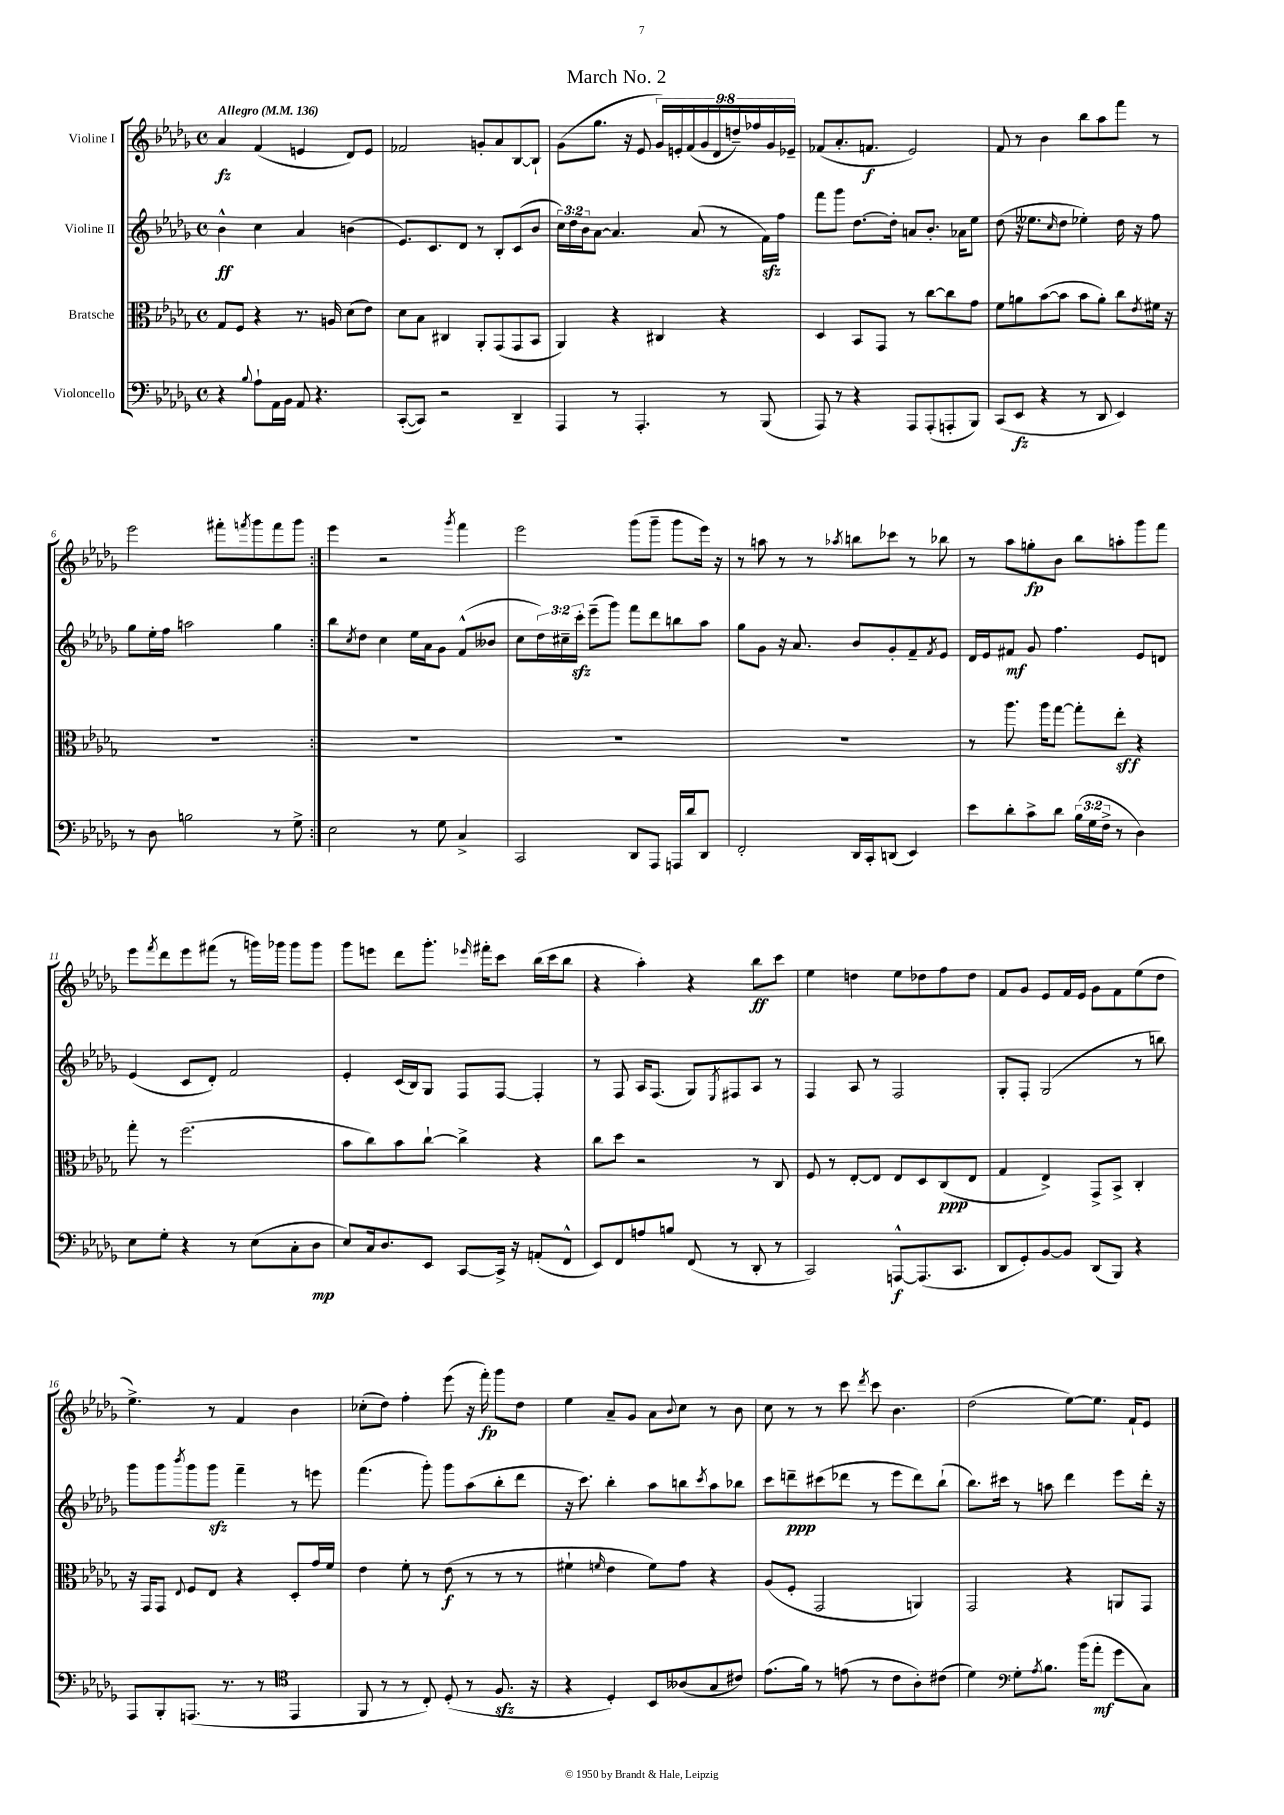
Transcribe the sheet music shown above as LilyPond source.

\header { title = "March No. 2" }
<<
\new StaffGroup <<
\new Staff = "s0" \with { instrumentName = "Violine I" } {
    \clef treble \key des \major \defaultTimeSignature \time 4/4 \override Staff.TupletNumber.text = #tuplet-number::calc-fraction-text \tempo "Allegro" 4 = 136
    \repeat volta 2 { aes'4\fz f'4( e'4 des'8) e'8 |
    fes'2 g'8-. aes'8 bes8~ bes8-! |
    ges'8( ges''8. r16 ees'8 \tuplet 9/8 { ges'16) e'16-. f'16( ges'16 des'16 d''16--) fes''16 ges'16 ees'16-- } |
    fes'8( aes'8.-. f'8.\f ees'2) |
    f'8 r8 bes'4 bes''8 aes''8 f'''8 r8 |
    ees'''2 fis'''8-. \acciaccatura { f'''8 } ges'''8 f'''8 ges'''8 | }
    ees'''4 r2 \acciaccatura { ges'''8 } f'''4 |
    ees'''2 ges'''8( ges'''8-- ges'''8 ees'''16) r16 |
    r8 a''8 r8 r8 \acciaccatura { aes''8 } b''8 ces'''8 r8 bes''8 |
    r8 aes''8 g''8-.\fp bes'8 bes''8 a''8-. ges'''8 f'''8 |
    ees'''8 \acciaccatura { f'''8 } des'''8 ees'''8 fis'''8( r8 g'''16) ges'''16 ges'''8 ges'''8 |
    ges'''8 e'''8 des'''8 ges'''8.-. \grace { ees'''16 } fis'''16-. c'''8 bes''16( c'''16 bes''8 |
    r4 aes''4-.) r4 bes''8\ff c'''8 |
    ees''4 d''4 ees''8 des''8 f''8 des''8 |
    f'8 ges'8 ees'8 f'16 ees'16 ges'8 f'8 ees''8( des''8 |
    ees''4.->) r8 f'4 bes'4 |
    ces''8-.( des''8) f''4-. ees'''8( r16 f'''16-.\fp) ges'''8 des''8 |
    ees''4 aes'8-- ges'8 aes'8 \appoggiatura { bes'8 } c''8 r8 bes'8 |
    c''8 r8 r8 c'''8 \acciaccatura { des'''8 } c'''8 bes'4. |
    des''2( ees''8~) ees''8. f'16-! ees'8 \bar "|." |
}
\new Staff = "s1" \with { instrumentName = "Violine II" } {
    \clef treble \key des \major \defaultTimeSignature \time 4/4 \override Staff.TupletNumber.text = #tuplet-number::calc-fraction-text
    \repeat volta 2 { bes'4-^\ff c''4 aes'4 b'4( |
    ees'8.) c'8. des'8 r8 bes8-. c'8( bes'8 |
    \tuplet 3/2 { c''16) des''16 bes'16 } aes'8~ aes'4. aes'8( r8 f'16\sfz) f''16 |
    f'''8 ges'''8 des''8.~ des''16-. a'8 bes'8.-. aes'16 ees''8 |
    des''8( r16 eeses''8. \grace { c''16 } des''8 ees''4-.) des''16 r16 f''8 |
    ges''8 ees''16-. f''16 a''2 ges''4 | }
    bes''8 \acciaccatura { c''8 } des''8 c''4 ees''16 aes'16 ges'8 f'8-^( beses'8 |
    c''8 \tuplet 3/2 { des''16) cis''16-- c'''16-.\sfz } ees'''8--( ges'''8) f'''8 des'''8 b''8 aes''8 |
    ges''8 ges'8 r16 aes'8. bes'8 ges'8-. f'8-- \acciaccatura { f'8 } ees'8 |
    des'16 ees'16 fis'8\mf ges'8 f''4. ees'8 d'8 |
    ees'4( c'8 des'8-.) f'2 |
    ees'4-. c'16( bes16) ges8 f8 f8~ f4-. |
    r8 f8 aes16 f8.( ges8) \acciaccatura { ees8 } fis8 aes8 r8 |
    f4 aes8 r8 f2 |
    ges8-. f8-. ges2( r8 b''8) |
    ges'''8 ges'''8 \acciaccatura { bes'''8 } ges'''8 ges'''8\sfz f'''4-- r8 e'''8 |
    f'''4.( ges'''8-.) ges'''8 aes''8( bes''8-. des'''8 |
    r16 c'''8.) bes''4-. aes''8 b''8 \acciaccatura { c'''8 } aes''8 bes''8 |
    c'''8 d'''8--\ppp cis'''8( des'''8 r8 ees'''8 des'''8) bes''8-!( |
    bes''8.) cis'''16 r8 a''8 des'''4 ees'''8 des'''16-. r16 \bar "|." |
}
\new Staff = "s2" \with { instrumentName = "Bratsche" } {
    \clef alto \key des \major \defaultTimeSignature \time 4/4
    \repeat volta 2 { ges8 f8 r4 r8. a16 des'8( ees'8) |
    des'8 bes8 cis4 aes,8-. ges,8( ges,8 bes,8 |
    aes,4) r4 cis4 r4 |
    des4 bes,8 ges,8 r8 c''8~ c''8 ges'8 |
    f'8 a'8 bes'8~( bes'8 bes'8 a'8-.) c''8 \acciaccatura { ees'8 } fis'16 r16 |
    R1 | }
    R1 |
    R1 |
    R1 |
    r8 aes''8. aes''16 ges''8~ ges''8-. ees''8-.\sff r4 |
    ges''8-. r8 f''2.( |
    bes'8 c''8) bes'8 c''8~-! c''4-> r4 |
    c''8 des''8 r2 r8 c8 |
    f8 r8 ees8~-. ees8 ees8 des8 c8\ppp( ees8 |
    ges4 ees4->) ges,8-> bes,8-> c4-. |
    r16 ges,16 ges,8 \appoggiatura { ees8 } f8 ees8 r4 des8-. ges'16 f'16 |
    ees'4 f'8-. r8 ees'8\f( r8 r8 r8 |
    fis'4-! \grace { f'16 } ees'4 f'8) ges'8 r4 |
    aes8( f8-. ges,2 a,4) |
    ges,2 r4 a,8 ges,8 \bar "|." |
}
\new Staff = "s3" \with { instrumentName = "Violoncello" } {
    \clef bass \key des \major \defaultTimeSignature \time 4/4 \override Staff.TupletNumber.text = #tuplet-number::calc-fraction-text
    \repeat volta 2 { r4 \appoggiatura { bes8 } aes8-! aes,16 bes,16 aes,8 r4. |
    c,8~-.( c,8) r2 des,4-- |
    aes,,4 r8 aes,,4.-. r8 bes,,8( |
    aes,,8) r8 r4 aes,,8 aes,,8-.( a,,8-. bes,,8) |
    c,8( ees,8\fz r4 r8 des,8 ees,4) |
    r8 des8 b2 r8 ges8-> | }
    ees2 r8 ges8 c4-> |
    c,2 des,8 aes,,8 a,,16 des'16 des,8 |
    f,2-. des,16 c,16-. d,8( ees,4) |
    ees'8 des'8-. c'8-> des'8 \tuplet 3/2 { bes16( ges16 f16-> } r8 des4) |
    ees8 ges8-. r4 r8 ees8( c8-. des8\mp |
    ees8) c16 des8. ees,8 c,8~ c,16-> r16 a,8-.( f,8-^ |
    ees,8) f,8 a8 b8 f,8( r8 des,8-. r8 |
    c,2) a,,8~-^\f a,,8.( c,8. |
    des,8 ges,8-.) bes,8~ bes,8 des,8( bes,,8) r4 |
    aes,,8 bes,,8-. a,,8.( r8. r8 \clef tenor ees,4 |
    f,8 r8 r8 c8-.) des8-.( r8 f8.\sfz r16 |
    r4 des4-.) bes,8 aeses8( ges8 cis'8) |
    ees'8.( f'16) r8 e'8( r8 c'8 aes8-.) cis'8( |
    des'4) \clef bass ges8-. \acciaccatura { aes8 } bes8. bes'16( aes'8-.\mf ges'8 c8) \bar "|." |
}
>>
>>
